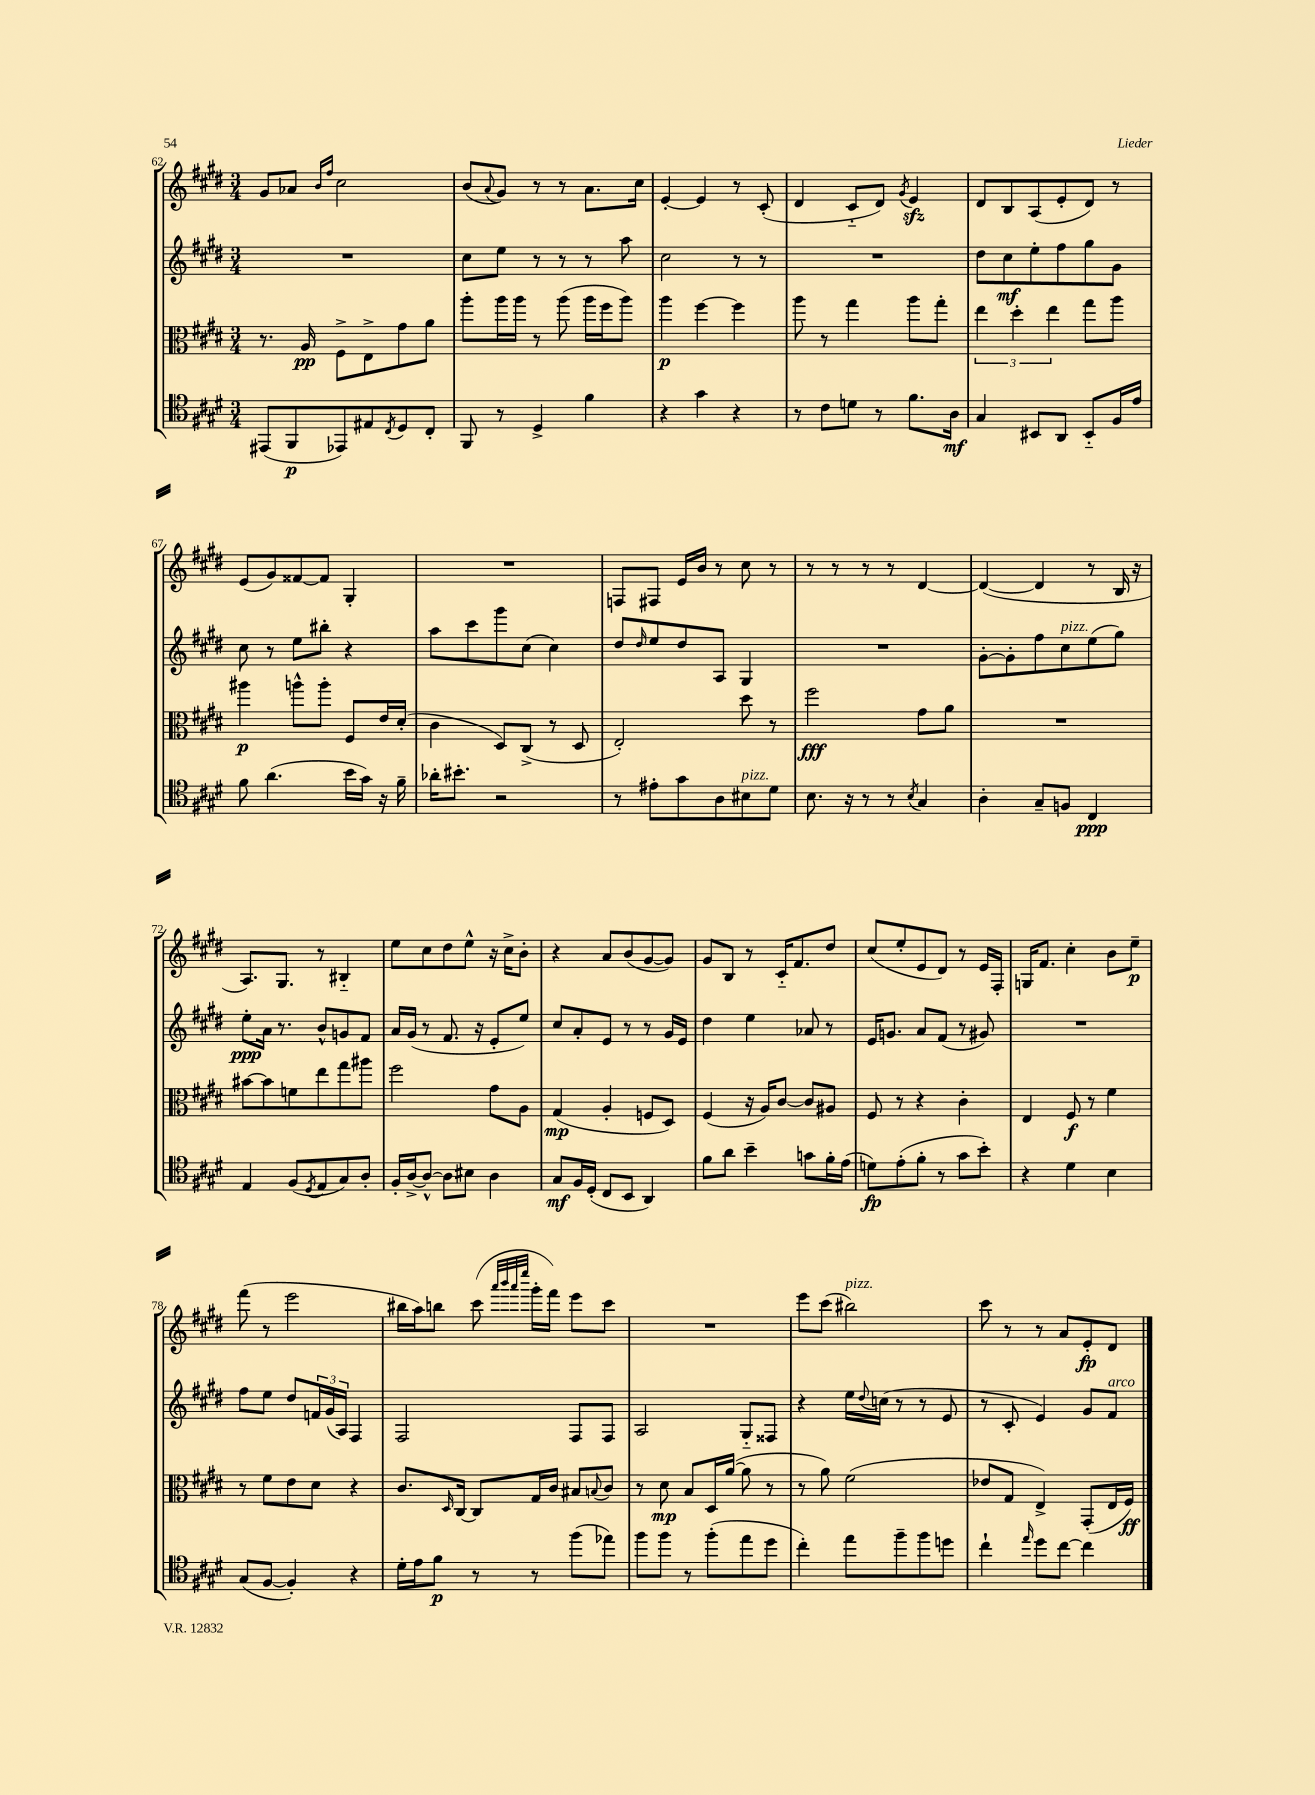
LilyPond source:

<<
\new StaffGroup <<
\new Staff = "s0" {
    \clef treble \key e \major \numericTimeSignature \time 3/4
    gis'8 aes'8 \grace { b'16 fis''16 } cis''2 |
    b'8( \appoggiatura { a'8 } gis'8) r8 r8 a'8. cis''16 |
    e'4~-. e'4 r8 cis'8-.( |
    dis'4 cis'8-_ dis'8) \acciaccatura { gis'8 } e'4\sfz |
    dis'8 b8 a8( e'8-. dis'8) r8 |
    e'8( gis'8) fisis'8~ fisis'8 gis4-. |
    R2. |
    f8 fis8 e'16 b'16 r8 cis''8 r8 |
    r8 r8 r8 r8 dis'4~ |
    dis'4~( dis'4 r8 b16 r16 |
    a8.) gis8. r8 bis4-_ |
    e''8 cis''8 dis''8 e''8-^ r16 cis''16-> b'8-. |
    r4 a'8 b'8( gis'8~ gis'8) |
    gis'8 b8 r8 cis'16-_ fis'8. dis''8 |
    cis''8( e''8-. e'8 dis'8) r8 e'16 fis16-. |
    g16 fis'8. cis''4-. b'8 e''8--\p |
    fis'''8( r8 e'''2 |
    bis''16 a''16) b''8 cis'''8( \grace { a'''32 b'''32 a'''32 e''''32 } gis'''16-. fis'''16) e'''8 cis'''8 |
    R2. |
    e'''8 cis'''8( bis''2^\markup { \italic "pizz." }) |
    cis'''8 r8 r8 a'8 e'8-.\fp dis'8 \bar "|." |
}
\new Staff = "s1" {
    \clef treble \key e \major \numericTimeSignature \time 3/4
    R2. |
    cis''8 e''8 r8 r8 r8 a''8 |
    cis''2 r8 r8 |
    R2. |
    dis''8 cis''8\mf e''8-. fis''8 gis''8 gis'8 |
    cis''8 r8 e''8 bis''8-. r4 |
    a''8 cis'''8 gis'''8 cis''8( cis''4) |
    dis''8 \grace { dis''16 } e''8 dis''8 a8 gis4 |
    R2. |
    gis'8~-. gis'8-. fis''8 cis''8^\markup { \italic "pizz." } e''8( gis''8) |
    e''8-.\ppp a'16 r8. b'8-^ g'8 fis'8 |
    a'16 gis'16( r8 fis'8. r16 e'8-. e''8) |
    cis''8 a'8-. e'8 r8 r8 gis'16 e'16 |
    dis''4 e''4 aes'8 r8 |
    e'16 g'8. a'8 fis'8( r8 gis'8) |
    R2. |
    fis''8 e''8 dis''8 \tuplet 3/2 { f'16 gis'16( a16) } fis4 |
    fis2 fis8 fis8 |
    a2 gis8-_ fisis8 |
    r4 e''16 \appoggiatura { dis''8 } c''16( r8 r8 e'8 |
    r8 cis'8-. e'4) gis'8 fis'8^\markup { \italic "arco" } \bar "|." |
}
\new Staff = "s2" {
    \clef alto \key e \major \numericTimeSignature \time 3/4
    r8. a16\pp fis8-> e8-> gis'8 a'8 |
    a''8-. a''16 a''16 r8 a''8( a''16 fis''16 a''8) |
    a''4\p fis''4~ fis''4 |
    a''8 r8 gis''4 a''8 gis''8-. |
    \tuplet 3/2 { e''4 dis''4-. e''4 } gis''8 a''8 |
    ais''4\p a''8-^ a''8-. fis8 e'16 dis'16-.( |
    cis'4 dis8) cis8->( r8 dis8 |
    e2-.) dis''8 r8 |
    fis''2\fff gis'8 a'8 |
    R2. |
    bis'8~ bis'8 f'8 e''8 gis''8 ais''8 |
    fis''2 gis'8 a8 |
    gis4\mp( a4-. f8 dis8) |
    fis4( r16 a16) cis'8~ cis'8 ais8 |
    fis8 r8 r4 cis'4-. |
    e4 fis8\f r8 fis'4 |
    r8 fis'8 e'8 dis'8 r4 |
    cis'8. \grace { dis16 } cis16~ cis8 gis16 cis'16 bis8 \appoggiatura { b8 } cis'8 |
    r8 dis'8\mp b8 dis16 a'16~( a'8 r8 |
    r8 a'8) fis'2( |
    ees'8 gis8 e4->) gis,8-.( e16 fis16\ff) \bar "|." |
}
\new Staff = "s3" {
    \clef tenor \key e \major \numericTimeSignature \time 3/4
    eis,8( fis,8\p ees,8) eis8 \acciaccatura { cis8 } dis8 cis8-. |
    fis,8 r8 dis4-> fis'4 |
    r4 gis'4 r4 |
    r8 cis'8 d'8 r8 fis'8. a16\mf |
    gis4 bis,8 a,8 bis,8-_ fis16 e'16 |
    fis'8 a'4.( b'16 gis'16) r16 fis'16-- |
    aes'16-. bis'8.-. r2 |
    r8 eis'8-. gis'8 a8 bis8^\markup { \italic "pizz." } dis'8 |
    b8. r16 r8 r8 \acciaccatura { b8 } gis4 |
    a4-. gis8-- f8 cis4\ppp |
    e4 fis8( \acciaccatura { dis8 } e8 gis8) a8-. |
    fis16-. a16~-> a8~-^ a8 bis8 a4 |
    gis8\mf fis16 dis16-.( cis8 b,8 a,4) |
    fis'8 a'8 b'4-- g'8 fis'16-. e'16( |
    d'8\fp) e'8-.( fis'8-. r8 gis'8 b'8-.) |
    r4 dis'4 b4 |
    gis8( fis8~ fis4-.) r4 |
    dis'16-. e'16 fis'8\p r8 r8 fis''8( ees''8) |
    fis''8 fis''8 r8 fis''8-.( e''8 dis''8 |
    cis''4-.) e''8 fis''8-- fis''8 d''8 |
    cis''4-! \grace { e''16 } dis''8 cis''8~ cis''4 \bar "|." |
}
>>
>>
\layout { \context { \Score currentBarNumber = #62 } }
